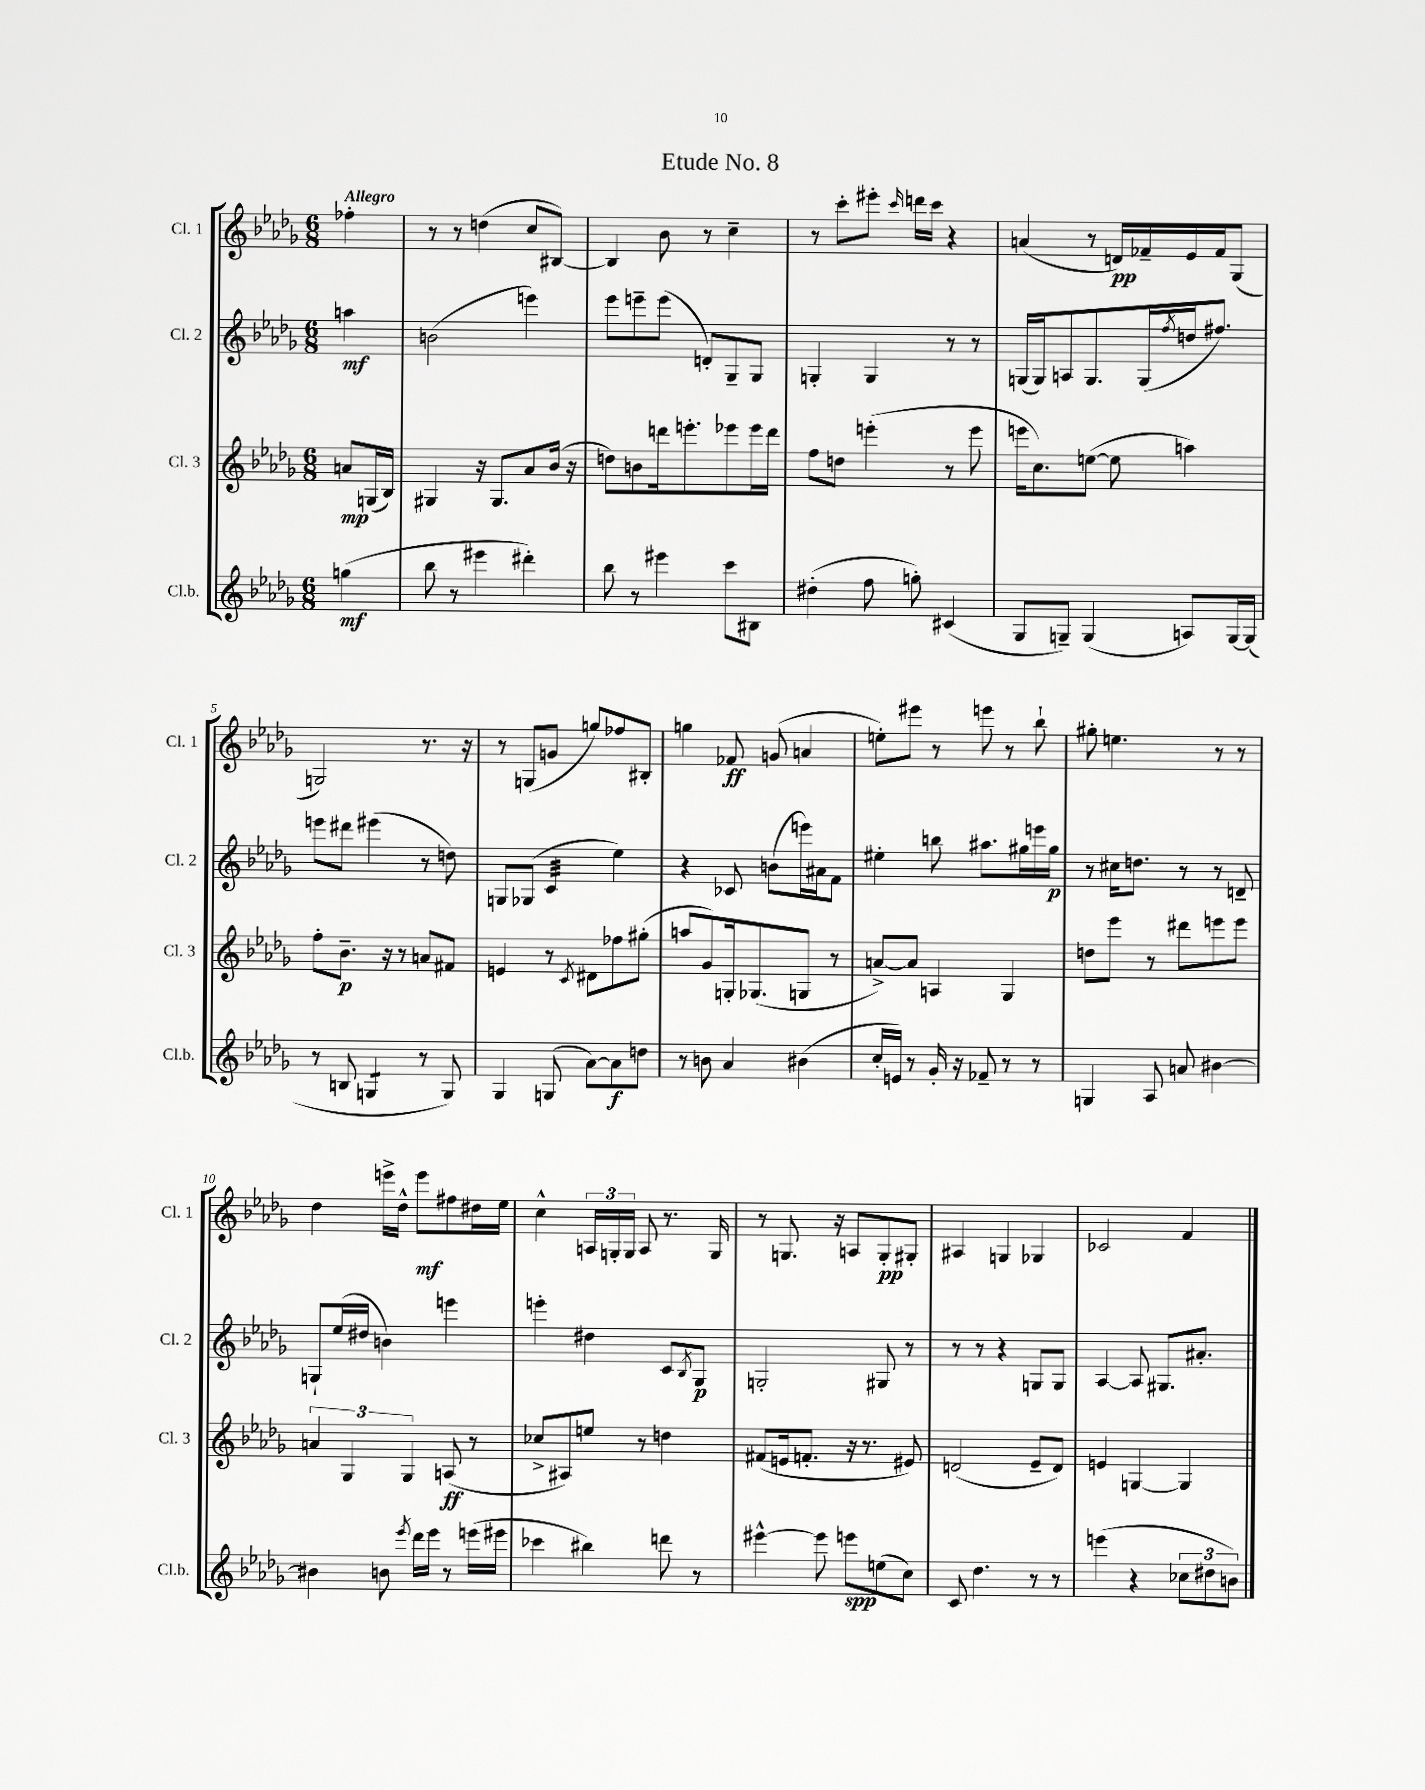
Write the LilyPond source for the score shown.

\header { title = "Etude No. 8" }
<<
\new StaffGroup <<
\new Staff = "s0" \with { instrumentName = "Cl. 1" shortInstrumentName = "Cl. 1" } {
    \clef treble \key des \major \numericTimeSignature \time 6/8 \partial 4 \tempo "Allegro"
    fes''4-. |
    r8 r8 d''4( c''8 bis8~) |
    bis4 bes'8 r8 c''4-- |
    r8 c'''8-. eis'''8-. \grace { c'''16 } d'''16 c'''16 r4 |
    a'4( r8 d'16\pp) fes'16-- ees'16 fes'16 ges8( |
    g2) r8. r16 |
    r8 g8( g'8 g''8) fes''8 bis8-. |
    g''4 fes'8\ff g'8( a'4 |
    e''8-.) eis'''8 r8 e'''8 r8 bes''8-! |
    gis''8-. e''4. r8 r8 |
    des''4 e'''16-> des''16-^ e'''8\mf fis''8 dis''16 ees''16 |
    c''4-^ \tuplet 3/2 { a16 g16-. g16 } a8 r8. g16 |
    r8 g8. r16 a8 g8-.\pp gis8-. |
    ais4 g4 ges4 |
    ces'2 f'4 \bar "|." |
}
\new Staff = "s1" \with { instrumentName = "Cl. 2" shortInstrumentName = "Cl. 2" } {
    \clef treble \key des \major \numericTimeSignature \time 6/8 \partial 4
    a''4\mf |
    b'2( e'''4) |
    ees'''8 e'''8-- e'''8( d'8-.) ges8-- ges8 |
    g4-. g4 r8 r8 |
    g16( g16) a8 g8. g16( \acciaccatura { f''8 } d''16 fis''8.) |
    e'''8 dis'''8 eis'''4( r8 d''8) |
    g8 ges8( c'4:32 ees''4) |
    r4 ces'8 b'8( e'''16) ais'16 f'8 |
    eis''4-. b''8 ais''8. gis''16 e'''16 gis''16\p |
    r8 cis''16 d''8. r8 r8 d'8-- |
    g8-! ees''16( dis''16 b'4) e'''4 |
    e'''4-. dis''4 c'8 \acciaccatura { bes8 } ges8\p |
    g2-. gis8 r8 |
    r8 r8 r4 g8 g8 |
    aes4~ aes8 gis8. ais'8.-. \bar "|." |
}
\new Staff = "s2" \with { instrumentName = "Cl. 3" shortInstrumentName = "Cl. 3" } {
    \clef treble \key des \major \numericTimeSignature \time 6/8 \partial 4
    a'8\mp g16( bes16) |
    gis4 r16 gis8. aes'8 bes'16( r16 |
    d''8) b'8 d'''16 e'''8.-. ees'''8 ees'''16 d'''16 |
    f''8 d''8 e'''4-.( r8 e'''8 |
    e'''16 c''8.) e''8~( e''8 a''4) |
    f''8-. bes'8.--\p r16 r8 a'8 fis'8 |
    e'4 r8 \acciaccatura { c'8 } dis'8 fes''8 gis''8-.( |
    a''8 ges'8) g16-. ges8.( g8 r8 |
    a'8~->) a'8 a4 ges4 |
    d''8 ees'''8 r8 dis'''8 e'''8 e'''8 |
    \tuplet 3/2 { a'4 ges4 ges4 } a8\ff( r8 |
    ces''8-> ais8) e''8 r8 d''4 |
    fis'8( e'16 f'8.-. r16 r8. eis'8) |
    d'2( ees'8-- d'8) |
    e'4 g4~ g4 \bar "|." |
}
\new Staff = "s3" \with { instrumentName = "Cl.b." shortInstrumentName = "Cl.b." } {
    \clef treble \key des \major \numericTimeSignature \time 6/8 \partial 4
    g''4\mf( |
    bes''8 r8 eis'''4 dis'''4-.) |
    bes''8 r8 eis'''4 c'''8 bis8 |
    dis''4-.( f''8 g''8-.) cis'4( |
    ges8 g8--) g4( a8) g16~ g16( |
    r8 b8 g4:8 r8 g8) |
    ges4 g8( aes'8~) aes'8\f d''8 |
    r8 b'8 aes'4 bis'4( |
    c''16-. e'16) r8 ges'16-. r16 fes'8-- r8 r8 |
    g4 aes8 a'8 bis'4~ |
    bis'4 b'8 \acciaccatura { ees'''8 } des'''16 ees'''16 r8 e'''16( eis'''16 |
    ces'''4 bis''4) d'''8 r8 |
    eis'''4~-^ eis'''8 e'''8\spp e''8( c''8) |
    c'8 des''4. r8 r8 |
    e'''4( r4 \tuplet 3/2 { ces''8 dis''8 b'8) } \bar "|." |
}
>>
>>
